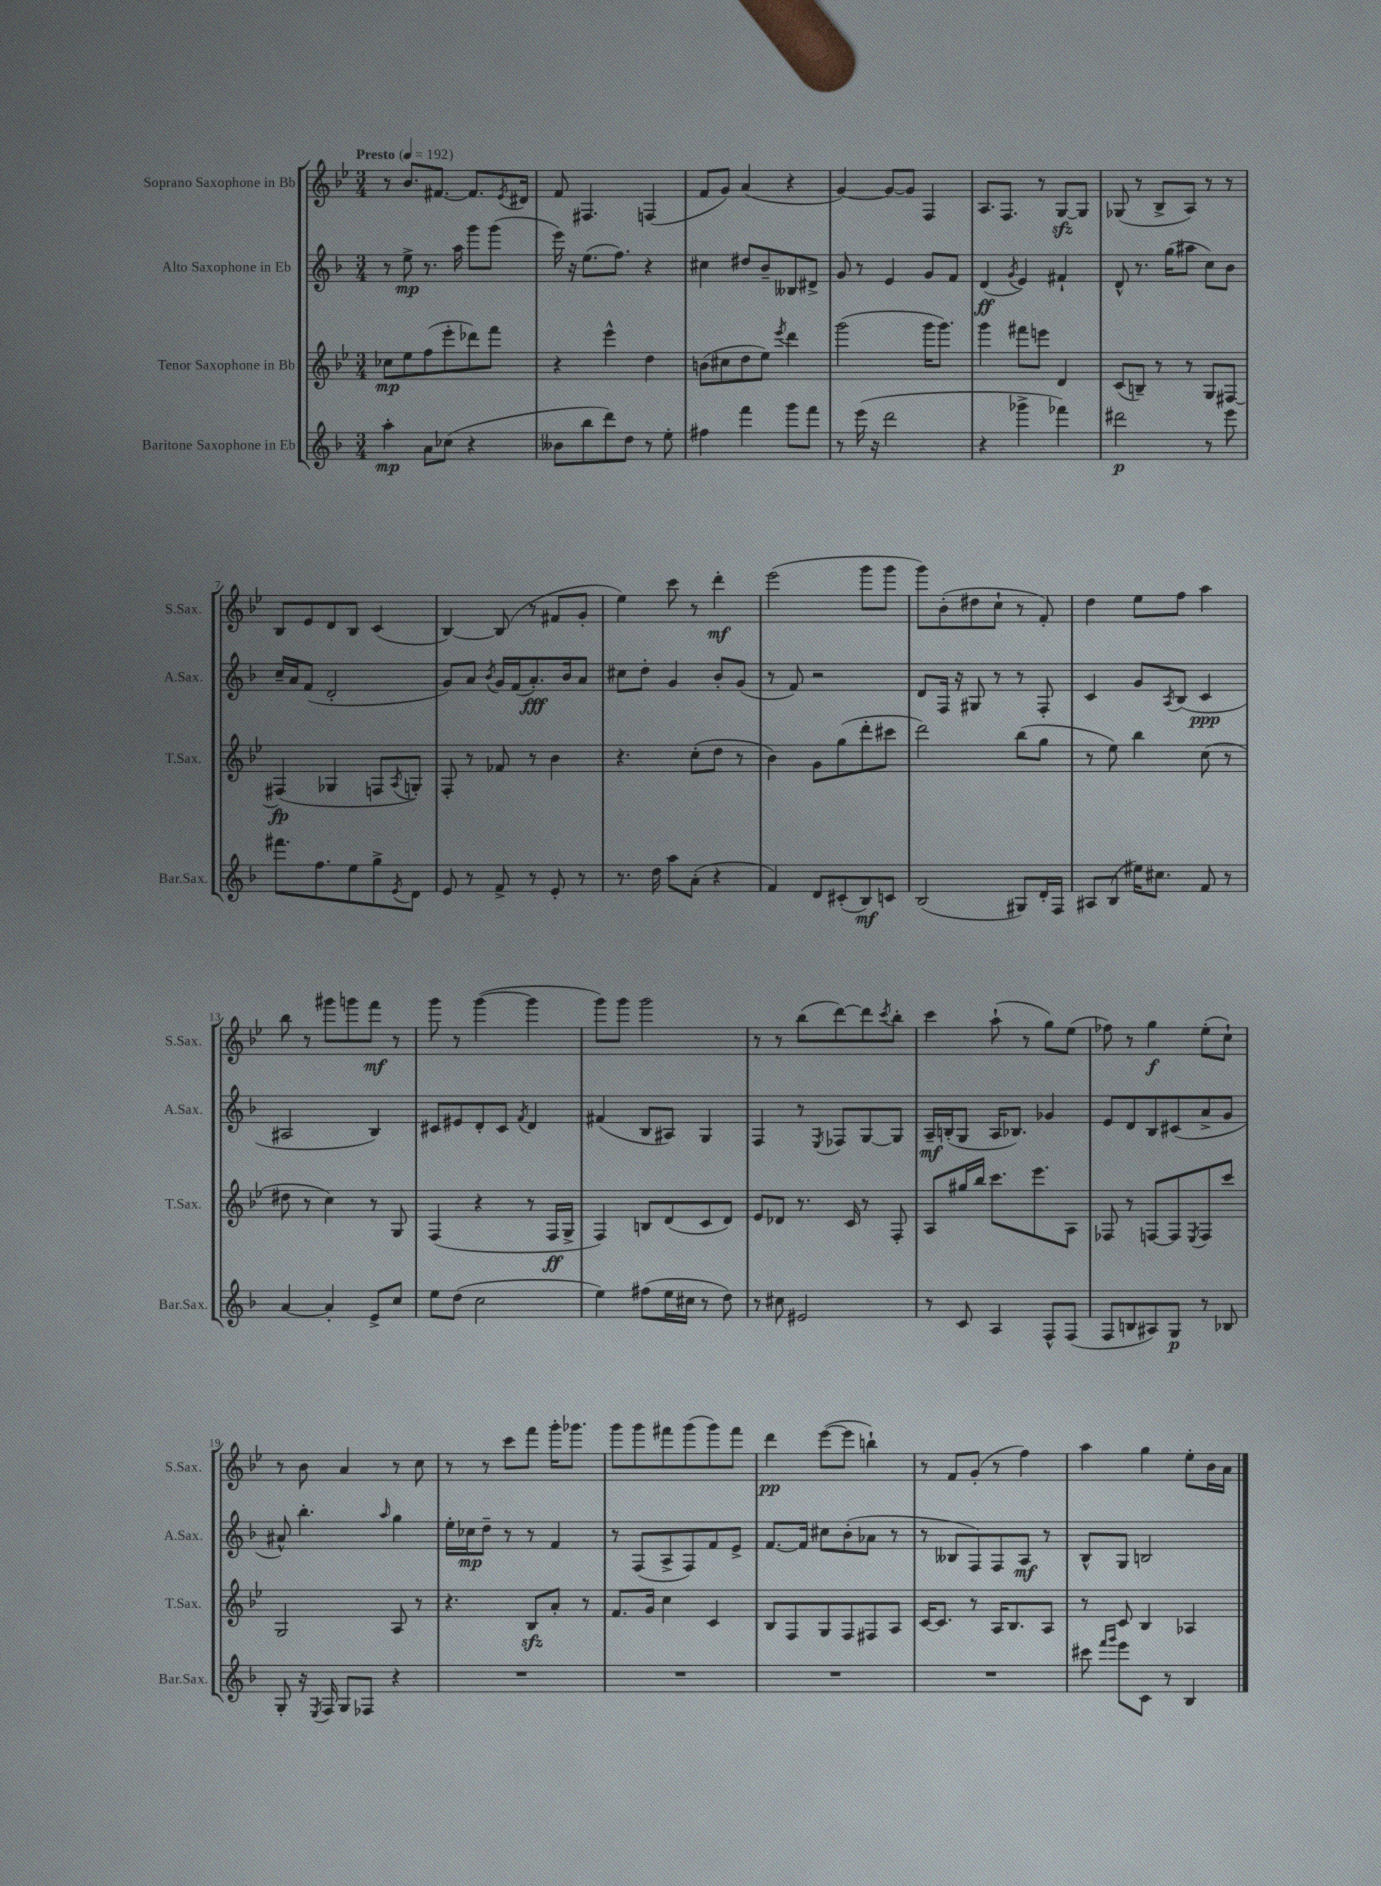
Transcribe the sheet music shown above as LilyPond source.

<<
\new StaffGroup <<
\new Staff = "s0" \with { instrumentName = "Soprano Saxophone in Bb" shortInstrumentName = "S.Sax." } {
    \clef treble \key bes \major \numericTimeSignature \time 3/4 \tempo "Presto" 4 = 192
    r8 bes'8. fis'8.~ fis'8. \acciaccatura { ees'8 } dis'16 |
    f'8 fis4. f4( |
    f'8 g'8) a'4( r4 |
    g'4~) g'8~ g'8 f4 |
    a8. f8. r8 g8~\sfz g8 |
    ges8( r8 bes8-> a8) r8 r8 |
    bes8 ees'8 d'8 bes8 c'4( |
    bes4~) bes8( r8 fis'8 g'8-. |
    ees''4) c'''8 r8 d'''4-.\mf |
    ees'''2( g'''8 g'''8 |
    g'''8) bes'8-.( dis''8 c''8-! r8 f'8-.) |
    d''4 ees''8 f''8 a''4 |
    bes''8 r8 gis'''8 g'''8 f'''8\mf r8 |
    g'''8 r8 g'''4~( g'''4 |
    g'''8) g'''8 g'''2 |
    r8 r8 bes''8( d'''8~) d'''8 \acciaccatura { c'''8 } bes''8-. |
    c'''4 a''8-!( r8 g''8) ees''8( |
    fes''8) r8 g''4\f ees''8-.( c''8-!) |
    r8 bes'8 a'4 r8 c''8 |
    r8 r8 c'''8 f'''8 g'''16-. ges'''8. |
    g'''8 g'''8 fis'''8 g'''8( g'''8) fis'''8 |
    d'''4\pp ees'''8~( ees'''8 b''4-!) |
    r8 f'8 g'8-.( r8 f''4) |
    a''4 g''4 ees''8-. bes'16 a'16 \bar "|." |
}
\new Staff = "s1" \with { instrumentName = "Alto Saxophone in Eb" shortInstrumentName = "A.Sax." } {
    \clef treble \key f \major \numericTimeSignature \time 3/4
    r8 e''8->\mp r8. a''16 g'''8 g'''8( |
    e'''16) r16 e''8.( f''8.) r4 |
    cis''4 dis''8 bes'8-- beses8 dis'8-> |
    g'8 r8 e'4 g'8 f'8 |
    d'4\ff( \acciaccatura { g'8 } e'4) fis'4-! |
    d'8-^ r8. g''16( ais''8 c''8) bes'8 |
    c''16-- a'16 f'8( d'2-. |
    g'8) a'8 \acciaccatura { bes'8 } g'16 f'16( a'8.-.\fff) bes'16 a'8 |
    cis''8 d''8-. g'4 bes'8-. g'8( |
    r8 f'8) r2 |
    d'8 f16 r16 gis8 r8 r8 f8-. |
    c'4 g'8 \acciaccatura { a8 } bes8( c'4\ppp |
    ais2 bes4) |
    cis'8 eis'8 d'8-. cis'8 \acciaccatura { f'8 } d'4 |
    fis'4( bes8 ais8) g4 |
    f4 r8 \acciaccatura { e8 } fes8 g8~ g8 |
    a16--\mf b16-.( g8 a16 bes8.) ges'4 |
    e'8 d'8 bes8 cis'8( a'8-> g'8 |
    ais'8-^) bes''4.-. \grace { a''16 } g''4 |
    e''16-. ces''16\mp d''8-- r8 r8 f'4 |
    r8 f8( a8-> f8) f'8 e'8-> |
    f'8.~ f'16 cis''8 bes'8-.( aes'8 r8 |
    r8 beses8 f8) f8 a8\mf r8 |
    bes8-^ g8 b2 \bar "|." |
}
\new Staff = "s2" \with { instrumentName = "Tenor Saxophone in Bb" shortInstrumentName = "T.Sax." } {
    \clef treble \key bes \major \numericTimeSignature \time 3/4
    ces''8\mp ees''8 f''8( ees'''8-. des'''8) f'''8 |
    r4 ees'''4-^ d''4 |
    b'8( cis''8 d''8 ees''8) \acciaccatura { ees'''8 } d'''4 |
    g'''2( g'''16 g'''8.) |
    g'''4 fis'''8 e'''8 d'4 |
    c'8( b8--) r8 r8 g8 fis8~ |
    fis4\fp( ges4 f8 \acciaccatura { a8 } g8-.) |
    f8-. r8 fes'8 r8 bes'4 |
    r4. c''8-.( d''8 r8 |
    bes'4) g'8 g''8( d'''8-. cis'''8 |
    d'''2) bes''8( g''8 |
    r8 ees''8) bes''4 c''8( r8 |
    dis''8 r8 c''4) r8 g8 |
    f4( r4 r8 f16\ff g16-> |
    f4) b8 d'8( c'8 d'8) |
    ees'8 des'8 r8. c'16 r8 f8-. |
    a8 gis''16 bes''16 c'''8. ees'''8. a8 |
    fes8 r8 f8~ f8 \acciaccatura { ees8 } f8 c'''8 |
    g2 a8 r8 |
    r4. bes8\sfz a'8-. r8 |
    f'8. g'16 c''4 c'4 |
    bes8 f8 g8 f8 fis8 a8 |
    c'16~ c'8. r8 a16 bes8. a8 |
    r8 c'8 bes4 aes4 \bar "|." |
}
\new Staff = "s3" \with { instrumentName = "Baritone Saxophone in Eb" shortInstrumentName = "Bar.Sax." } {
    \clef treble \key f \major \numericTimeSignature \time 3/4
    a''4-.\mp a'8 ces''8( r4 |
    beses'8 bes''8 d'''8) d''8 r8 e''8-. |
    fis''4 f'''4 g'''8 f'''8 |
    r8 e'''16( r16 d'''2 |
    r4 ges'''4-> fes'''4) |
    dis'''2\p r8 e'''8 |
    fis'''8. f''8. e''8 g''8-> \acciaccatura { e'8 } d'8 |
    e'8 r8 f'8-> r8 e'8-. r8 |
    r8. d''16 a''8 a'8-.( r4 |
    f'4) d'8 cis'8-.( bes8\mf) c'8 |
    bes2( gis8) d'16-. f16 |
    ais8 bes8( eis''16) cis''8. f'8 r8 |
    a'4~ a'4-. e'8-> c''8 |
    e''8 d''8( c''2 |
    e''4) fis''8( e''16 cis''16 r8 d''8) |
    r8 cis''8 eis'2 |
    r8 c'8 a4 f8-^ f8( |
    f8 b8 ais8) g8\p r8 bes8 |
    g8-. r16 \acciaccatura { e8 } f16 g8 fes8 r4 |
    R2. |
    R2. |
    R2. |
    R2. |
    cis'''8 \grace { f'''16 g'''16 } e'''8 c'8 r8 bes4 \bar "|." |
}
>>
>>
